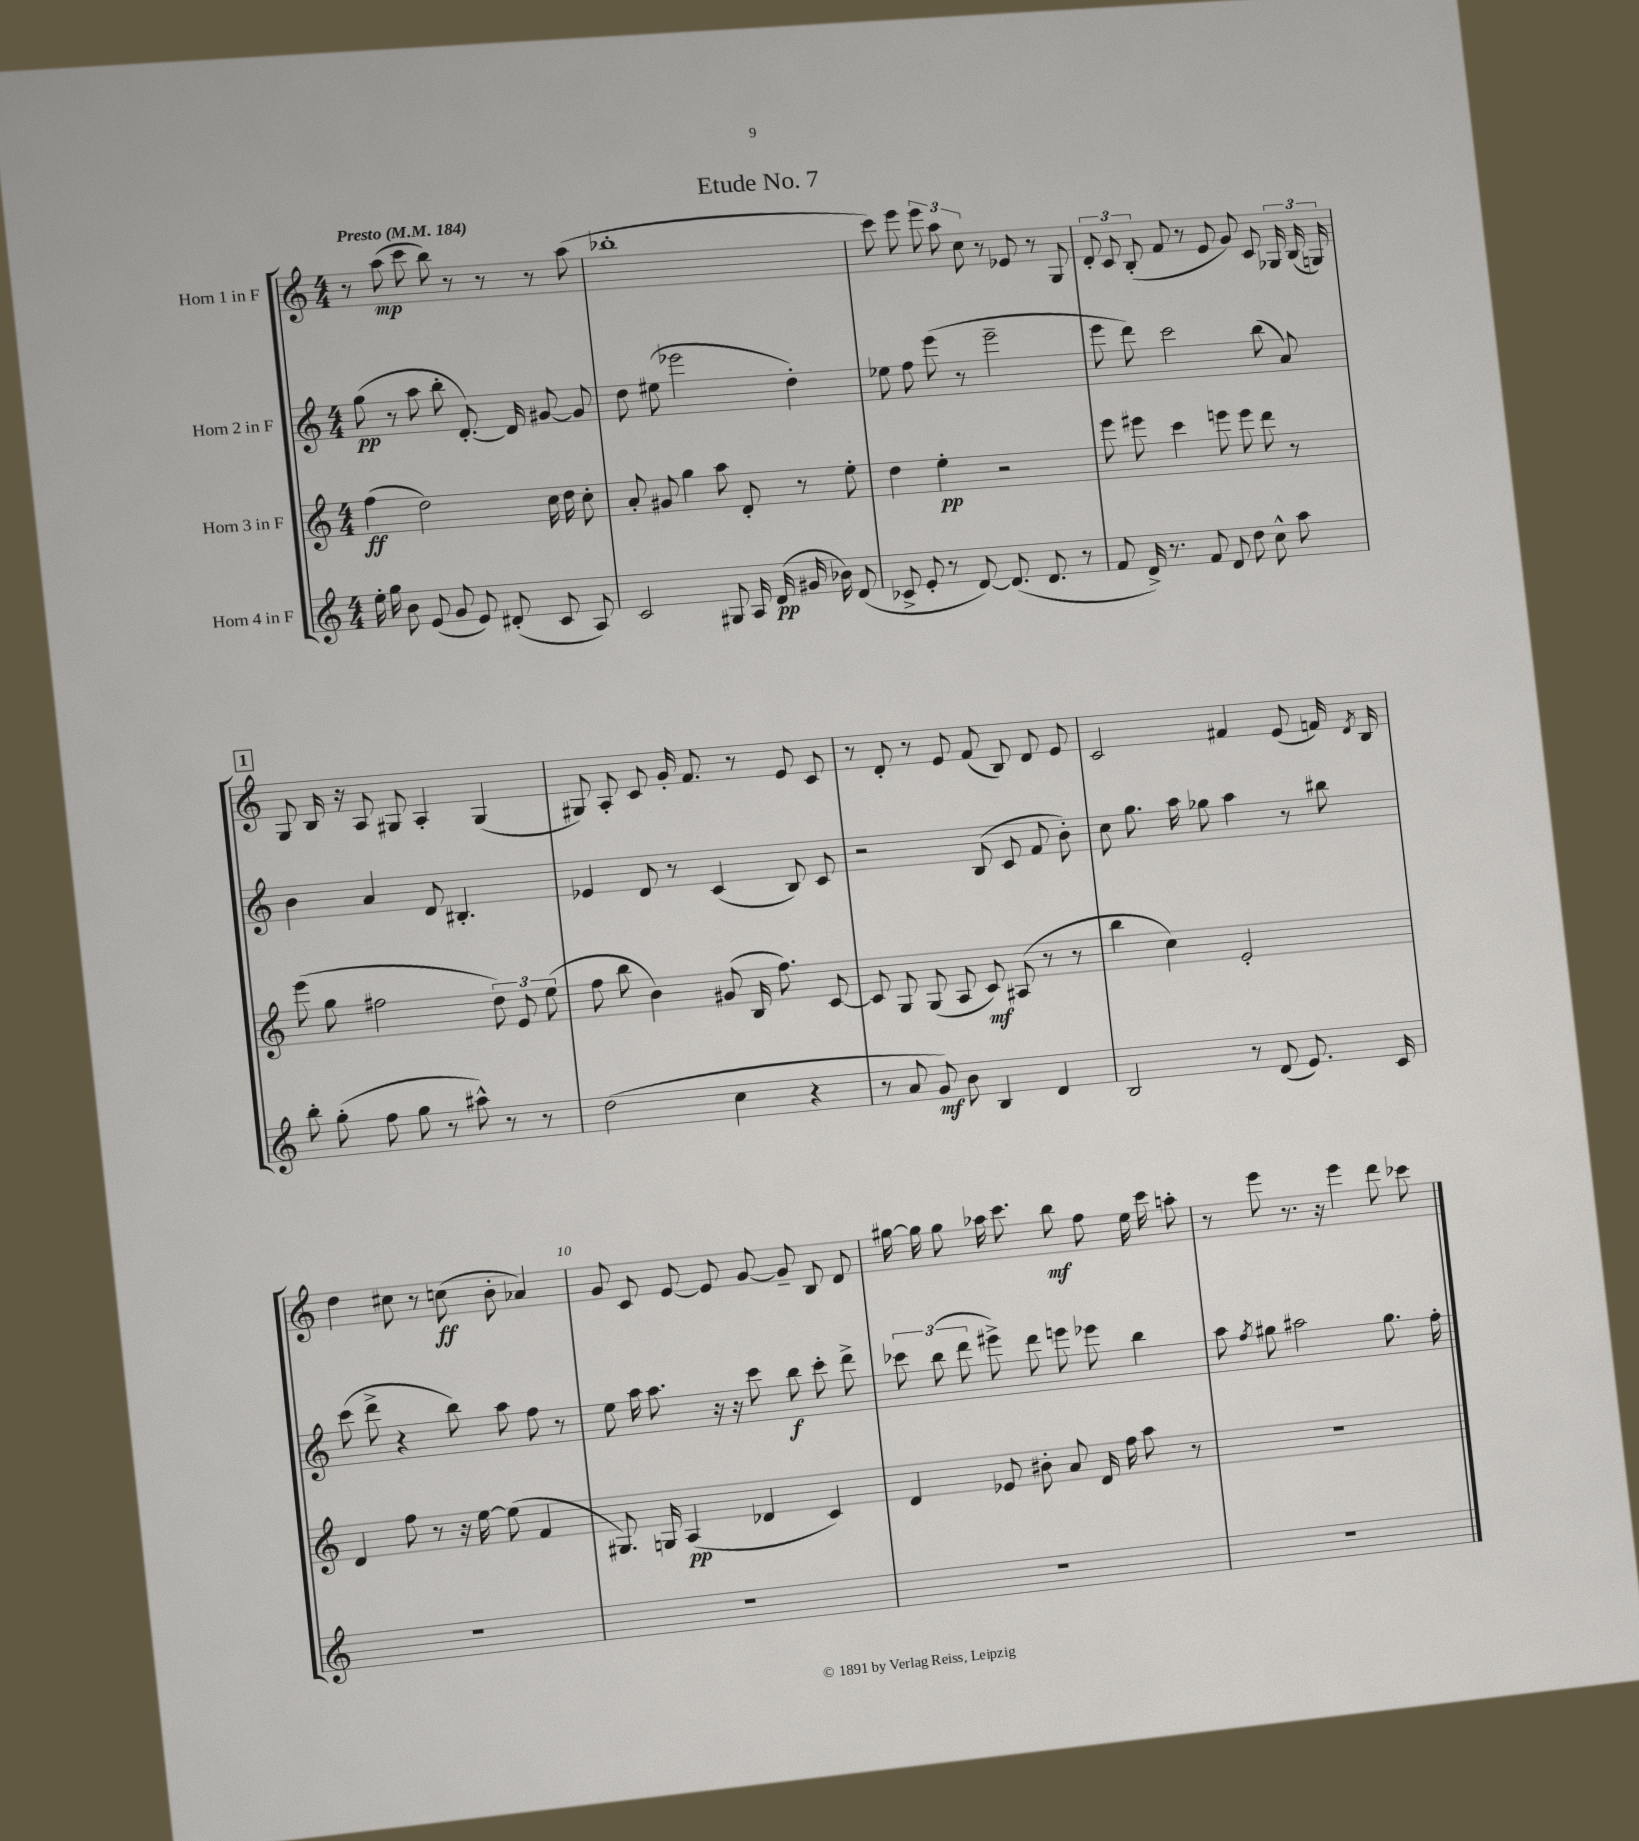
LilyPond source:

\header { title = "Etude No. 7" }
<<
\new StaffGroup <<
\new Staff = "s0" \with { instrumentName = "Horn 1 in F" } {
    \clef treble \key c \major \numericTimeSignature \time 4/4 \tempo "Presto" 4 = 184
    \autoBeamOff r8 a''8\mp( c'''8 b''8) r8 r8 r8 a''8( |
    bes''1-. |
    c'''8) e'''8 \tuplet 3/2 { e'''8 a''8 c''8 } r8 ees'8 r8 g8 |
    \tuplet 3/2 { d'8-. c'8 b8-.( } f'8 r8 e'8 g'8) c'8 \tuplet 3/2 { ges16 b16( g16) } |
    \mark \markup { \box "1" } g8 b16 r16 a8 gis8 a4-. gis4( |
    gis8) a8-. c'8 g'16-. f'8. r8 e'8 c'8 |
    r8 d'8-. r8 e'8 f'8( b8) d'8 e'8 |
    c'2 fis'4 e'8( f'16) \acciaccatura { d'8 } b16 |
    d''4 cis''8 r8 c''8\ff( b'8-. aes'4) |
    g'8 c'8 e'8~ e'8 g'8~ g'8-- b8 d'8 |
    gis''16~ gis''16 gis''8 aes''16 c'''8. b''8\mf f''8 e''16 c'''16 a''8-. |
    r8 e'''8 r8. r16 e'''4 d'''8 ces'''8 \bar "|." |
}
\new Staff = "s1" \with { instrumentName = "Horn 2 in F" } {
    \clef treble \key c \major \numericTimeSignature \time 4/4
    \autoBeamOff g''8\pp( r8 a''8 b''8-. d'8.~-.) d'16 gis'8~ gis'8 |
    d''8 eis''8( ees'''2 d''4-.) |
    ees''8 f''8 e'''8( r8 e'''2-- |
    e'''8 d'''8) c'''2 b''8( a'8) |
    \mark \markup { \box "1" } b'4 a'4 d'8 bis4.-. |
    ees'4 d'8 r8 c'4( b8) c'8 |
    r2 b8( c'8 f'8 b'8-.) |
    c''8 g''8. a''16 ges''8 a''4 r8 bis''8 |
    c'''8( d'''8-> r4 b''8) a''8 f''8 r8 |
    e''8 a''16 a''8. r16 r16 c'''8 b''8\f c'''8-. d'''8-> |
    \tuplet 3/2 { ces'''8 b''8( d'''8 } eis'''8->) d'''8 e'''8 ees'''8 b''4 |
    a''8 \acciaccatura { f''8 } gis''8 ais''2 gis''8. f''16-. \bar "|." |
}
\new Staff = "s2" \with { instrumentName = "Horn 3 in F" } {
    \clef treble \key c \major \numericTimeSignature \time 4/4
    \autoBeamOff f''4\ff( d''2) c''16 d''16 c''8-. |
    a'8-. gis'8 g''4 a''8 d'8-. r8 e''8-. |
    d''4 e''4-.\pp r2 |
    e'''8 eis'''8 c'''4 e'''8 e'''8 d'''8 r8 |
    \mark \markup { \box "1" } e'''8( g''8 fis''2 \tuplet 3/2 { d''8) e'8 e''8( } |
    f''8 b''8 b'4) gis'8( b16 f''8.) c'8~ |
    c'8 g8 g8( a8 c'8\mf) ais8( r8 r8 |
    b''4 c''4) e'2-. |
    d'4 f''8 r8 r16 e''16~ e''8( f'4 |
    gis8.) g16 a4\pp( des'4 c'4) |
    d'4 ees'8 bis'8-. a'8 d'16 f''16 a''8 r8 |
    R1 \bar "|." |
}
\new Staff = "s3" \with { instrumentName = "Horn 4 in F" } {
    \clef treble \key c \major \numericTimeSignature \time 4/4
    \autoBeamOff e''16-. g''16 b'8 e'8( g'8 e'8) dis'8-.( c'8 a8) |
    c'2 gis8 a16 d'16\pp( gis'16 bes'16) d'8( |
    ces'8-> e'8-. r8 d'8~) d'8.( d'8. r8 |
    f'8 d'16->) r8. f'8 d'8 d''8 c''8-^ a''8 |
    \mark \markup { \box "1" } b''8-. g''8-.( f''8 g''8 r8 ais''8-^) r8 r8 |
    d''2( c''4 r4 |
    r8 a'8 g'8\mf) b'8 b4 d'4 |
    b2 r8 d'8( e'8.) c'16 |
    R1 |
    R1 |
    R1 |
    R1 \bar "|." |
}
>>
>>
\layout { \context { \Score \override BarNumber.break-visibility = ##(#f #t #t) barNumberVisibility = #(every-nth-bar-number-visible 5) } }
